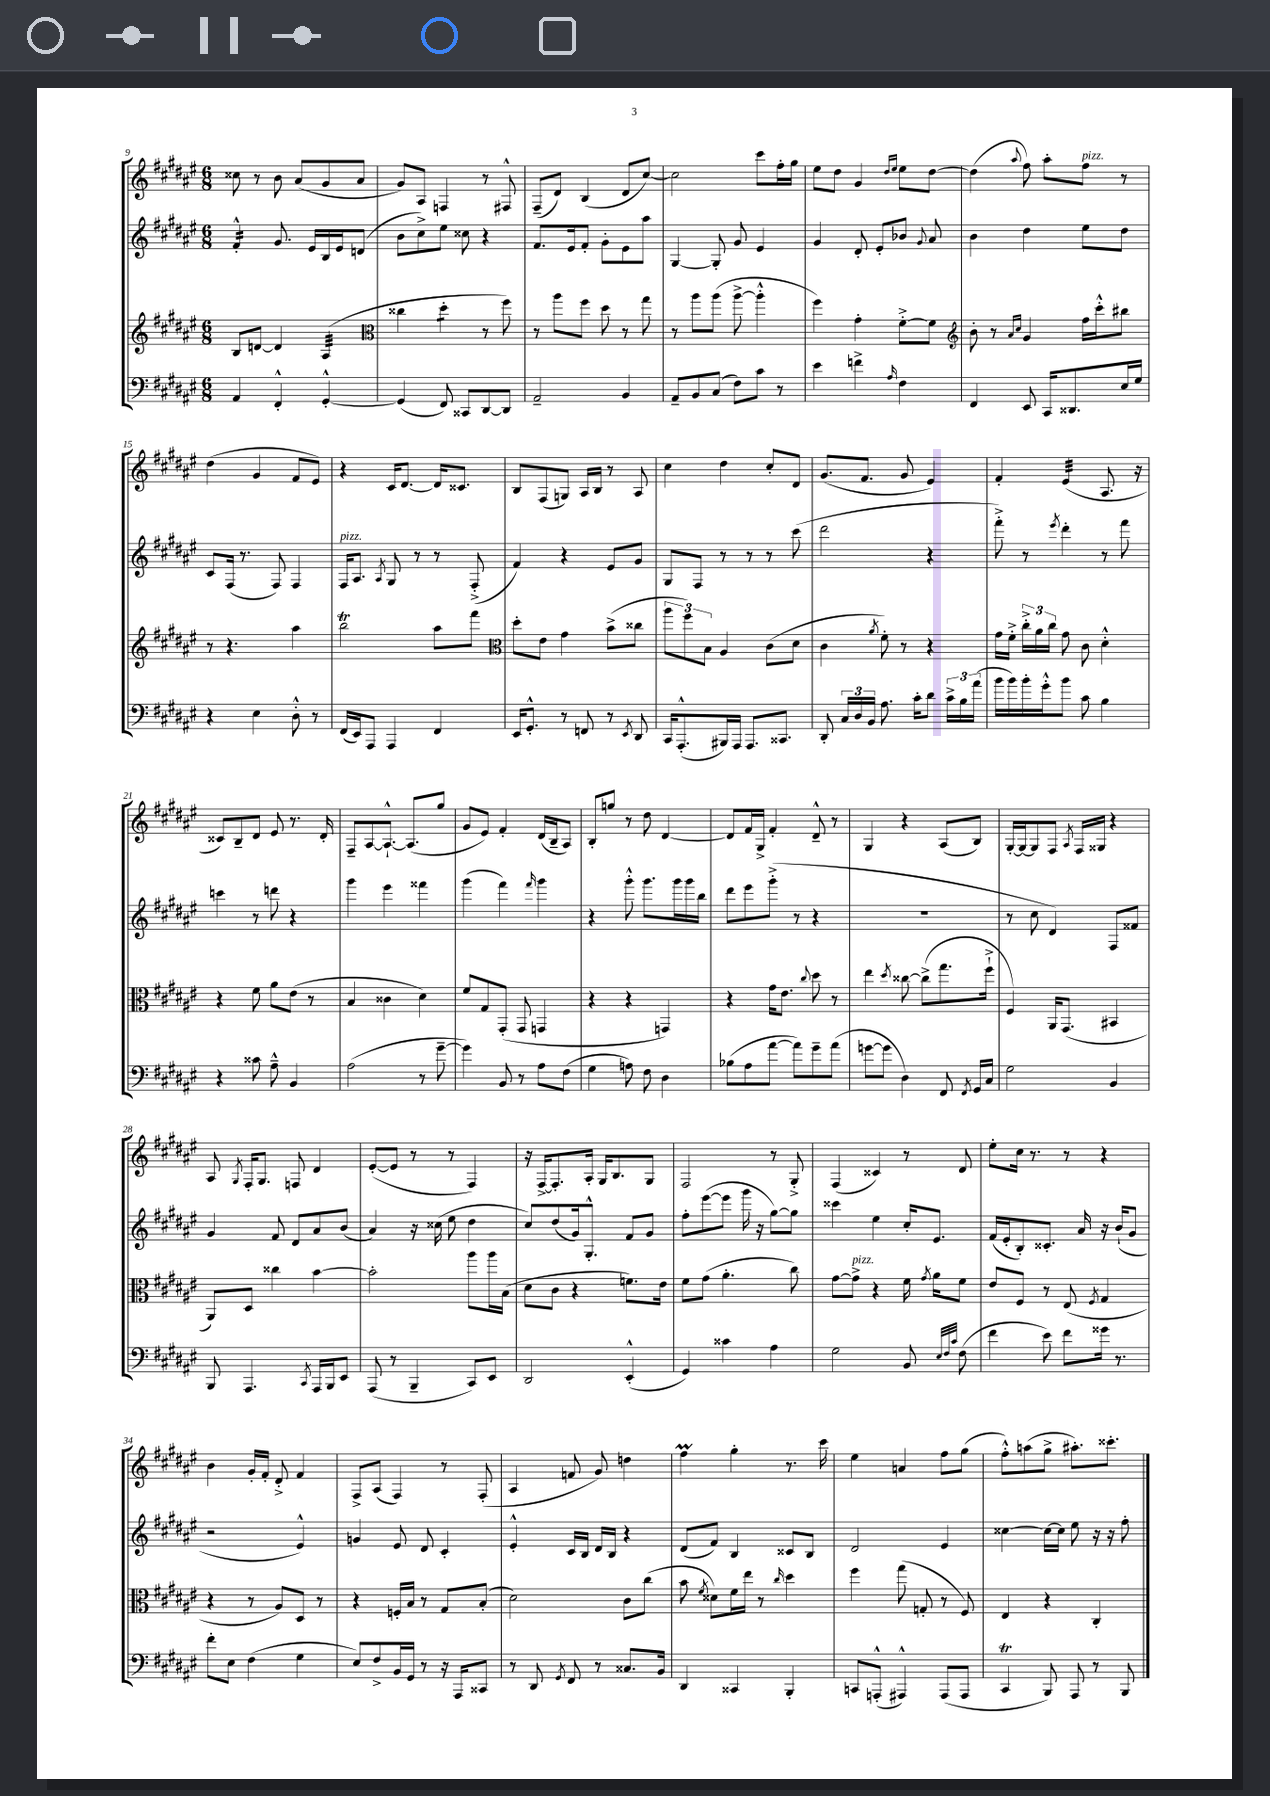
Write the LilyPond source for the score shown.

<<
\new StaffGroup <<
\new Staff = "s0" {
    \clef treble \key fis \major \numericTimeSignature \time 6/8
    \autoBeamOff cisis''8 r8 b'8 ais'8[( gis'8 ais'8] |
    gis'8[) ais8] f4 r8 fis8-^ |
    fis8[--( dis'8]) b4( dis'8[ cis''8]~) |
    cis''2 cis'''8[ fis''16-. gis''16] |
    eis''8[ dis''8] gis'4 \grace { dis''16[ eis''16] } eis''8[ dis''8]~ |
    dis''4( \appoggiatura { ais''8 } fis''8) ais''8[-. fis''8]^\markup { \italic "pizz." } r8 |
    dis''4( gis'4 fis'8[ eis'8]) |
    r4 cis'16[ dis'8.]~ dis'16[ cisis'8.] |
    b8[ fis8( g8]) ais16[ b16] r8 ais8 |
    cis''4 dis''4 cis''8[-. dis'8] |
    gis'8.[( fis'8.] gis'8 eis'4) |
    fis'4-. eis'4:32( ais8. r16 |
    cisis'8[) b8-- dis'8] eis'8 r8. dis'16-. |
    fis8[-- ais8~ ais8.]~-!-^ ais8.[( gis''8] |
    gis'8[ eis'8]) fis'4-. dis'16[( b16-- ais8]) |
    b8[-. g''8] r8 dis''8 dis'4~ |
    dis'8[ fis'16 gis16]-> fis'4-. dis'8---^ r8 |
    gis4 r4 ais8[( b8]) |
    gis16[~-. gis16~ gis8 fis8] \acciaccatura { ais8 } fis16[ gisis16] r4 |
    ais8 \acciaccatura { gis8 } fis16[-. gis8.] f8 dis'4 |
    eis'8[~-.( eis'8] r8 r8 fis4) |
    r16 fis16[~-> fis8.-. ais16]-. gis16[ b8. gis8] |
    fis2 r8 gis8-.-> |
    fis4( cisis'4) r8 dis'8 |
    eis''8[-. cis''16] r8. r8 r4 |
    b'4 gis'16[-. fis'16]-. dis'8-.-> fis'4 |
    fis8[-> ais8]( fis4) r8 fis8-.( |
    ais4 f'8 gis'8) d''4 |
    fis''4\prall gis''4-. r8. cis'''16 |
    eis''4 a'4 fis''8[ gis''8]( |
    fis''8[-.-^) a''8( gis''8]-> ais''8.[-.) cisis'''8.]-. \bar "|." |
}
\new Staff = "s1" {
    \clef treble \key fis \major \numericTimeSignature \time 6/8
    \autoBeamOff fis'4:16-.-^ gis'8. eis'16[ b16 eis'16 d'8]( |
    b'8[ cis''8->) eis''8] cisis''8 r4 |
    fis'8.[ eis'16 fis'8]-. gis'8[-. eis'8 ais''8] |
    gis4~ gis8-. gis'8 eis'4 |
    gis'4 dis'8-. eis'8[-. bes'8] \appoggiatura { gis'8 } ais'8 |
    b'4 dis''4 eis''8[ dis''8] |
    cis'8[ fis16]( r8. fis8) fis4 |
    fis16[^\markup { \italic "pizz." } ais8.] \acciaccatura { ais8 } gis8 r8 r8 fis8-.->( |
    fis'4) r4 eis'8[ gis'8] |
    gis8[ fis8] r8 r8 r8 cis'''8( |
    dis'''2 r4 |
    fis'''8-.->) r8 \acciaccatura { eis'''8 } dis'''4-. r8 fis'''8 |
    c'''4 r8 d'''8 r4 |
    gis'''4 eis'''4 fisis'''4 |
    gis'''4( fis'''4) \grace { fis'''16 } gis'''4 |
    r4 gis'''8-.-^ gis'''8.[ gis'''16 gis'''16 b''16] |
    dis'''8[ eis'''8 gis'''8]-.->( r8 r4 |
    R2. |
    r8 cis''8 dis'4) fis8[ fisis'8] |
    gis'4 fis'8 dis'8[ ais'8 b'8]( |
    ais'4) r16 cisis''16( eis''8 dis''4 |
    cis''8[) dis''8( gis'16) gis8.]-.-^ fis'8[ gis'8] |
    fis''8[-. eis'''8~( eis'''8] gis'''16 r16 gis''8[~) gis''8] |
    cisis'''4 eis''4 cis''16[-. eis'8.] |
    fis'16[( eis'16-. b8-.) cisis'8.]-. ais'16 r16 b'16[-!( gis'8] |
    r2 eis'4-^) |
    g'4 eis'8 dis'8 cis'4-. |
    eis'4-.-^ cis'16[ b16] dis'16[ b16] r4 |
    dis'8[( fis'8]) b4 cisis'8[ b8] |
    dis'2 eis'4 |
    cisis''4~ cisis''16[~ cisis''16] eis''8 r16 r16 fis''8-. \bar "|." |
}
\new Staff = "s2" {
    \clef treble \key fis \major \numericTimeSignature \time 6/8
    \autoBeamOff b8[ d'8]~ d'4 \clef alto ais4:32( |
    cisis''4 dis''4:8-. r8 fis''8) |
    r8 ais''8[ fis''8] dis''8 r8 gis''8 |
    r8 ais''8[ ais''8]( ais''8~-> ais''4-.-^ |
    fis''4) gis'4-. fis'8[~-.-> fis'8] |
    \clef treble b'8-. r8 \grace { ais'16[ cis''16] } gis'4 fis''16[ cis'''16-.-^ bis''8] |
    r8 r4. ais''4 |
    b''2\trill ais''8[ fis'''8] |
    \clef alto dis''8[-. eis'8] gis'4 b'8[->( cisis''8] |
    \tuplet 3/2 { ais''8[ fis''8) b8] } ais4 cis'8[( dis'8] |
    cis'4 \acciaccatura { ais'8 } fis'8-.) r8 r4 |
    gis'16[ fis'16]-.-> \tuplet 3/2 { cis''16[-.-> ais'16 cis''16] } gis'8 cis'8 dis'4-.-^ |
    r4 fis'8 ais'8[ eis'8]( r8 |
    b4 cisis'4 dis'4) |
    fis'8[ gis8 gis,8]-.( gis,8 g,4 |
    r4 r4 g,4) |
    r4 gis'16[ eis'8.] \appoggiatura { cis''8 } dis''8 r8 |
    eis''4 \acciaccatura { dis''8 } cisis''8~ cisis''8[->( gis''8. fis''16]-!-> |
    fis4) ais,16[ gis,8.]( bis,4 |
    ais,8[) dis8] cisis''4 b'4~ |
    b'2-. ais''8[ ais''16 b16]( |
    dis'8[ cis'8] r4 f'8.[) eis'16] |
    fis'8[ gis'8]( ais'4.-. cis''8) |
    gis'8[~ gis'8]->^\markup { \italic "pizz." } r4 fis'16 \acciaccatura { gis'8 } ais'16[ fis'8] |
    eis'8[ fis8] r8 eis8( \acciaccatura { fis8 } gis4 |
    r4 r8 ais8[) dis8] r8 |
    r4 f16[-. b16] r8 gis8[ b8]-.( |
    dis'2) cis'8[ cis''8]( |
    b'8 \acciaccatura { fis'8 } disis'8[) fis'16 eis''16] r8 \grace { cis''16 } dis''4 |
    fis''4 gis''8( g8-. r8 fis8) |
    eis4 r4 cis4-. \bar "|." |
}
\new Staff = "s3" {
    \clef bass \key fis \major \numericTimeSignature \time 6/8
    \autoBeamOff ais,4 fis,4-.-^ gis,4~-.-^ |
    gis,4( fis,8) cisis,8[ dis,8~ dis,8] |
    ais,2-- b,4 |
    ais,8[-- b,8 cis8]( fis8[) cis'8] r8 |
    eis'4 f'4-> \grace { ais16 } fis4 |
    fis,4 eis,8 cis,16[ disis,8. eis16 gis16] |
    r4 eis4 dis8-.-^ r8 |
    fis,16[( eis,16) ais,,8] ais,,4 fis,4 |
    eis,16[ gis,8.]-.-^ r8 f,8 r8 \acciaccatura { eis,8 } dis,8 |
    cis,16[ ais,,8.-.-^( bis,,16) ais,,16] ais,,8.[ cisis,8.] |
    dis,8-. \tuplet 3/2 { cis16[ dis16 b,16] } ais8. cis'16[-. dis'8] \tuplet 3/2 { cis'16[-> b16 ais'16]( } |
    b'16[ b'16) b'16-. gis'16-.-^ b'8] cis'8 b4 |
    r4 cisis'8 ais8---^ b,4 |
    ais2( r8 gis'8~-- |
    gis'4) b,8 r8 ais8[ fis8]( |
    gis4 a8) fis8 dis4 |
    bes8[( ais8 ais'8]~ ais'8[) gis'8-- ais'8]( |
    g'8[~ g'8] dis4) fis,8 \acciaccatura { fis,8 } gis,16[ cis16] |
    gis2 b,4 |
    b,,8 ais,,4. \acciaccatura { cis,8 } ais,,16[ b,,16 eis,8] |
    ais,,8( r8 b,,4-- cis,8[) eis,8] |
    dis,2 eis,4-.-^( |
    gis,4) cisis'4 ais4 |
    gis2 b,8 \grace { eis32[ fis32 cis'32] } fis8( |
    fis'4 eis'8) fis'8[ gisis'16] r8. |
    fis'8[-. eis8] fis4( gis4 |
    eis8[) fis8-> b,16 gis,16] r8 r16 ais,,16[ cisis,8] |
    r8 dis,8 \acciaccatura { gis,8 } fis,8 r8 cisis8.[ b,16] |
    dis,4 cisis,4 b,,4-. |
    c,8[ a,,8]-.-^( ais,,4-^) ais,,8[( ais,,8] |
    cis,4\trill b,,8) ais,,8 r8 b,,8 \bar "|." |
}
>>
>>
\layout { \context { \Score currentBarNumber = #9 } }
